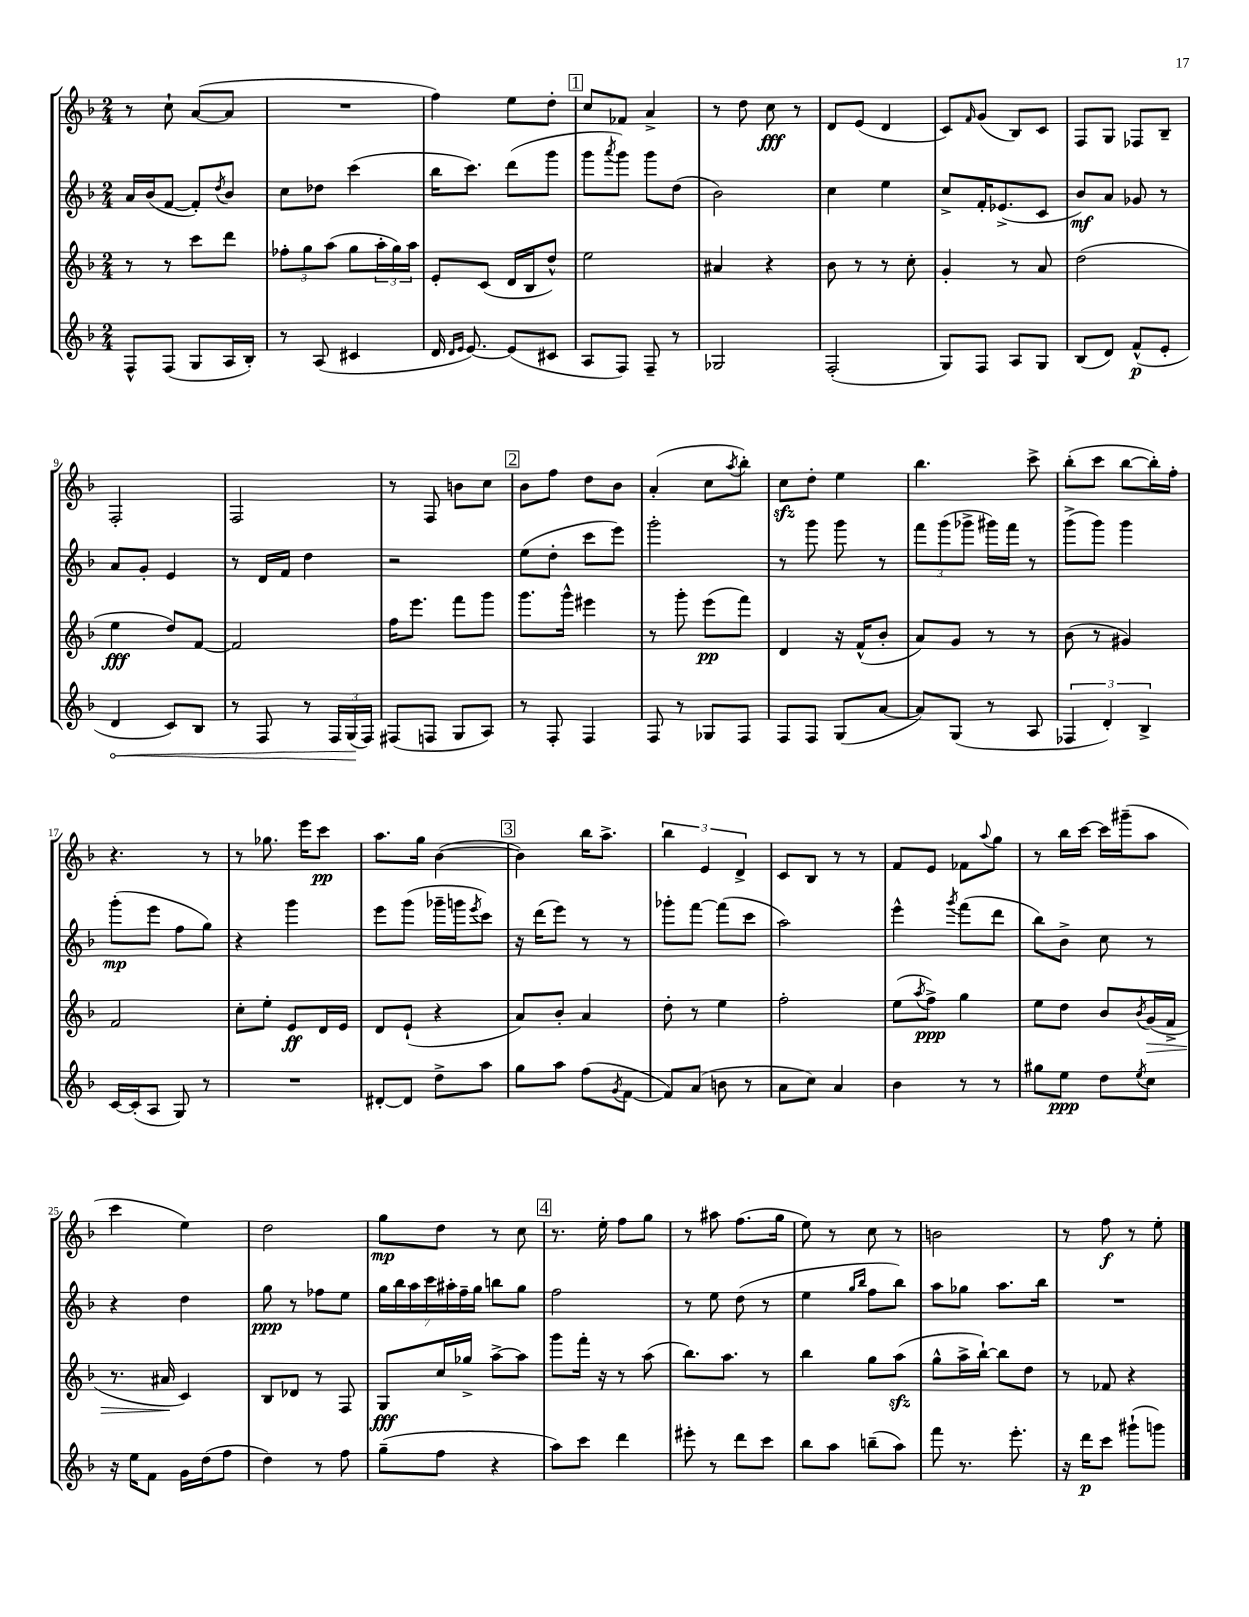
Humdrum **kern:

**kern	**kern	**kern	**kern
*staff4	*staff3	*staff2	*staff1
*clefG2	*clefG2	*clefG2	*clefG2
*k[b-]	*k[b-]	*k[b-]	*k[b-]
*M2/4	*M2/4	*M2/4	*M2/4
8F^^	8r	16a	8r
.	.	(16b-	.
(8F	8r	[8f	8cc`
8G	8ccc	8f'])	([8a
.	.	8qdd	.
16A	8ddd	8b-	8a]
16B-')	.	.	.
=	=	=	=
8r	12ff-'	8cc	2r
.	12gg	.	.
(8A	.	8dd-	.
.	(12aa	.	.
4c#	8gg	(4ccc	.
.	24aa'	.	.
.	24gg)	.	.
.	24aa	.	.
=	=	=	=
16d	8e'	16bb-	4ff)
16qqd	.	.	.
16qqe	.	.	.
[8.e)	.	8.ccc)	.
.	(8c	.	.
(8e]	16d	(8ddd	8ee
.	16B-	.	.
8c#	8dd^^)	8ggg	8dd'
=	=	=	=
8A	2ee	8ggg	8cc
.	.	8qaaa	.
8F)	.	8ggg)	8f-
8F~	.	8ggg	4a^
8r	.	(8dd	.
=	=	=	=
2G-	4a#	2b-)	8r
.	.	.	8dd
.	4r	.	8cc
.	.	.	8r
=	=	=	=
(2F'	8b-	4cc	8d
.	8r	.	(8e
.	8r	4ee	4d
.	8cc'	.	.
=	=	=	=
8G)	4g'	8cc^	8c)
.	.	.	16qqf
8F	.	16f'	(8g
.	.	(8.e-^	.
8A	8r	.	8B-)
8G	8a	8c	8c
=	=	=	=
(8B-	(2dd	8b-)	8F
8d)	.	8a	8G
(8f^^	.	8g-	8F-
8e'	.	8r	8B-~
=	=	=	=
4d	4ee	8a	2F'
.	.	8g'	.
8c)	8dd)	4e	.
8B-	[8f	.	.
=	=	=	=
8r	2f]	8r	2F
8F	.	16d	.
.	.	16f	.
8r	.	4dd	.
24F	.	.	.
(24G	.	.	.
24F)	.	.	.
=	=	=	=
(8F#	16ff	2r	8r
.	8.eee	.	.
8F	.	.	8F
8G	8fff	.	8b
8A)	8ggg	.	8cc
=	=	=	=
8r	8.ggg	(8ee	8b-
8F'	.	8dd'	8ff
.	16ggg^^	.	.
4F	4eee#	8ccc	8dd
.	.	8eee)	8b-
=	=	=	=
8F	8r	2ggg'	(4a'
8r	8ggg'	.	.
8G-	(8eee	.	8cc
.	.	.	8qaa
8F	8fff)	.	8bb-')
=	=	=	=
8F	4d	8r	8cc
8F	.	8ggg	8dd'
(8G	16r	8ggg	4ee
.	(16f^^	.	.
[8a	8b-'	8r	.
=	=	=	=
8a])	8a)	12fff	4.bb-
.	.	(12ggg	.
(8G	8g	.	.
.	.	12ggg-^	.
8r	8r	16ggg#)	.
.	.	16fff	.
8A	8r	8r	8ccc^
=	=	=	=
6F-	(8b-	(8ggg^	(8bb-'
.	8r	8ggg)	8ccc
6d')	.	.	.
.	4g#)	4ggg	[8bb-
6B-^	.	.	.
.	.	.	16bb-'])
.	.	.	16ff'
=	=	=	=
[16c	2f	(8ggg'	4.r
(16c']	.	.	.
8A	.	8eee	.
8G)	.	8ff	.
8r	.	8gg)	8r
=	=	=	=
2r	8cc'	4r	8r
.	8ee'	.	8.gg-
.	8e	4ggg	.
.	.	.	16eee
.	16d	.	8ccc
.	16e	.	.
=	=	=	=
[8d#'	8d	8eee	8.aa
8d#]	(8e`	(8ggg	.
.	.	.	16gg
8dd^	4r	16ggg-~	([4b-
.	.	16ggg	.
.	.	8qeee	.
8aa	.	8ccc)	.
=	=	=	=
8gg	8a)	16r	4b-])
.	.	(16ddd	.
8aa	8b-'	8eee)	.
(8ff	4a	8r	16bb-
.	.	.	8.aa^
8qg	.	.	.
[8f	.	8r	.
=	=	=	=
8f])	8dd'	8ggg-'	6bb-
(8a	8r	[8fff	.
.	.	.	6e
8b	4ee	(8fff]	.
.	.	.	6d^
8r	.	8ccc	.
=	=	=	=
8a	2ff'	2aa)	8c
8cc)	.	.	8B-
4a	.	.	8r
.	.	.	8r
=	=	=	=
4b-	(8ee	4eee^^	8f
.	8qaa	.	.
.	8ff^)	.	8e
.	.	8qggg	.
8r	4gg	(8fff	8f-
.	.	.	8qqaa
8r	.	8ddd	8gg
=	=	=	=
8gg#	8ee	8bb-)	8r
8ee	8dd	8b-^	16bb-
.	.	.	[16ccc
8dd	8b-	8cc	16ccc]
.	.	.	(16ggg#~
8qee	8qb-	.	.
8cc	(16g	8r	8aa
.	16f^	.	.
=	=	=	=
16r	8.r	4r	4ccc
16ee	.	.	.
8f	.	.	.
.	16a#	.	.
16g	4c)	4dd	4ee)
(16dd	.	.	.
8ff	.	.	.
=	=	=	=
4dd)	8B-	8gg	2dd
.	8d-	8r	.
8r	8r	8ff-	.
8ff	8F	8ee	.
=	=	=	=
(8gg~	8G	28gg	8gg
.	.	28bb-	.
.	.	28aa	.
.	.	28ccc	.
8ff	16cc	.	8dd
.	.	28aa#'	.
.	.	28ff~	.
.	16gg-^	.	.
.	.	28gg	.
4r	[8aa^	8bb	8r
.	8aa]	8gg	8cc
=	=	=	=
8aa)	8ggg	2ff	8.r
8ccc	16fff'	.	.
.	16r	.	16ee'
4ddd	8r	.	8ff
.	(8aa	.	8gg
=	=	=	=
8eee#'	8.bb-)	8r	8r
8r	.	8ee	8aa#
.	8.aa	.	.
8ddd	.	(8dd	(8.ff
8ccc	8r	8r	.
.	.	.	16gg
=	=	=	=
8bb-	4bb-	4ee	8ee)
8aa	.	.	8r
.	.	16qqgg	.
.	.	16qqbb-	.
(8bb~	8gg	8ff	8cc
8aa)	(8aa	8bb-)	8r
=	=	=	=
8fff	8gg^^	8aa	2b
8.r	16aa^	8gg-	.
.	[16bb-`)	.	.
.	8bb-]	8.aa	.
8.eee'	.	.	.
.	8dd	.	.
.	.	16bb-	.
=	=	=	=
16r	8r	2r	8r
16ddd	.	.	.
8ccc	8f-	.	8ff
(8ggg#`	4r	.	8r
8ggg)	.	.	8ee'
==	==	==	==
*-	*-	*-	*-
